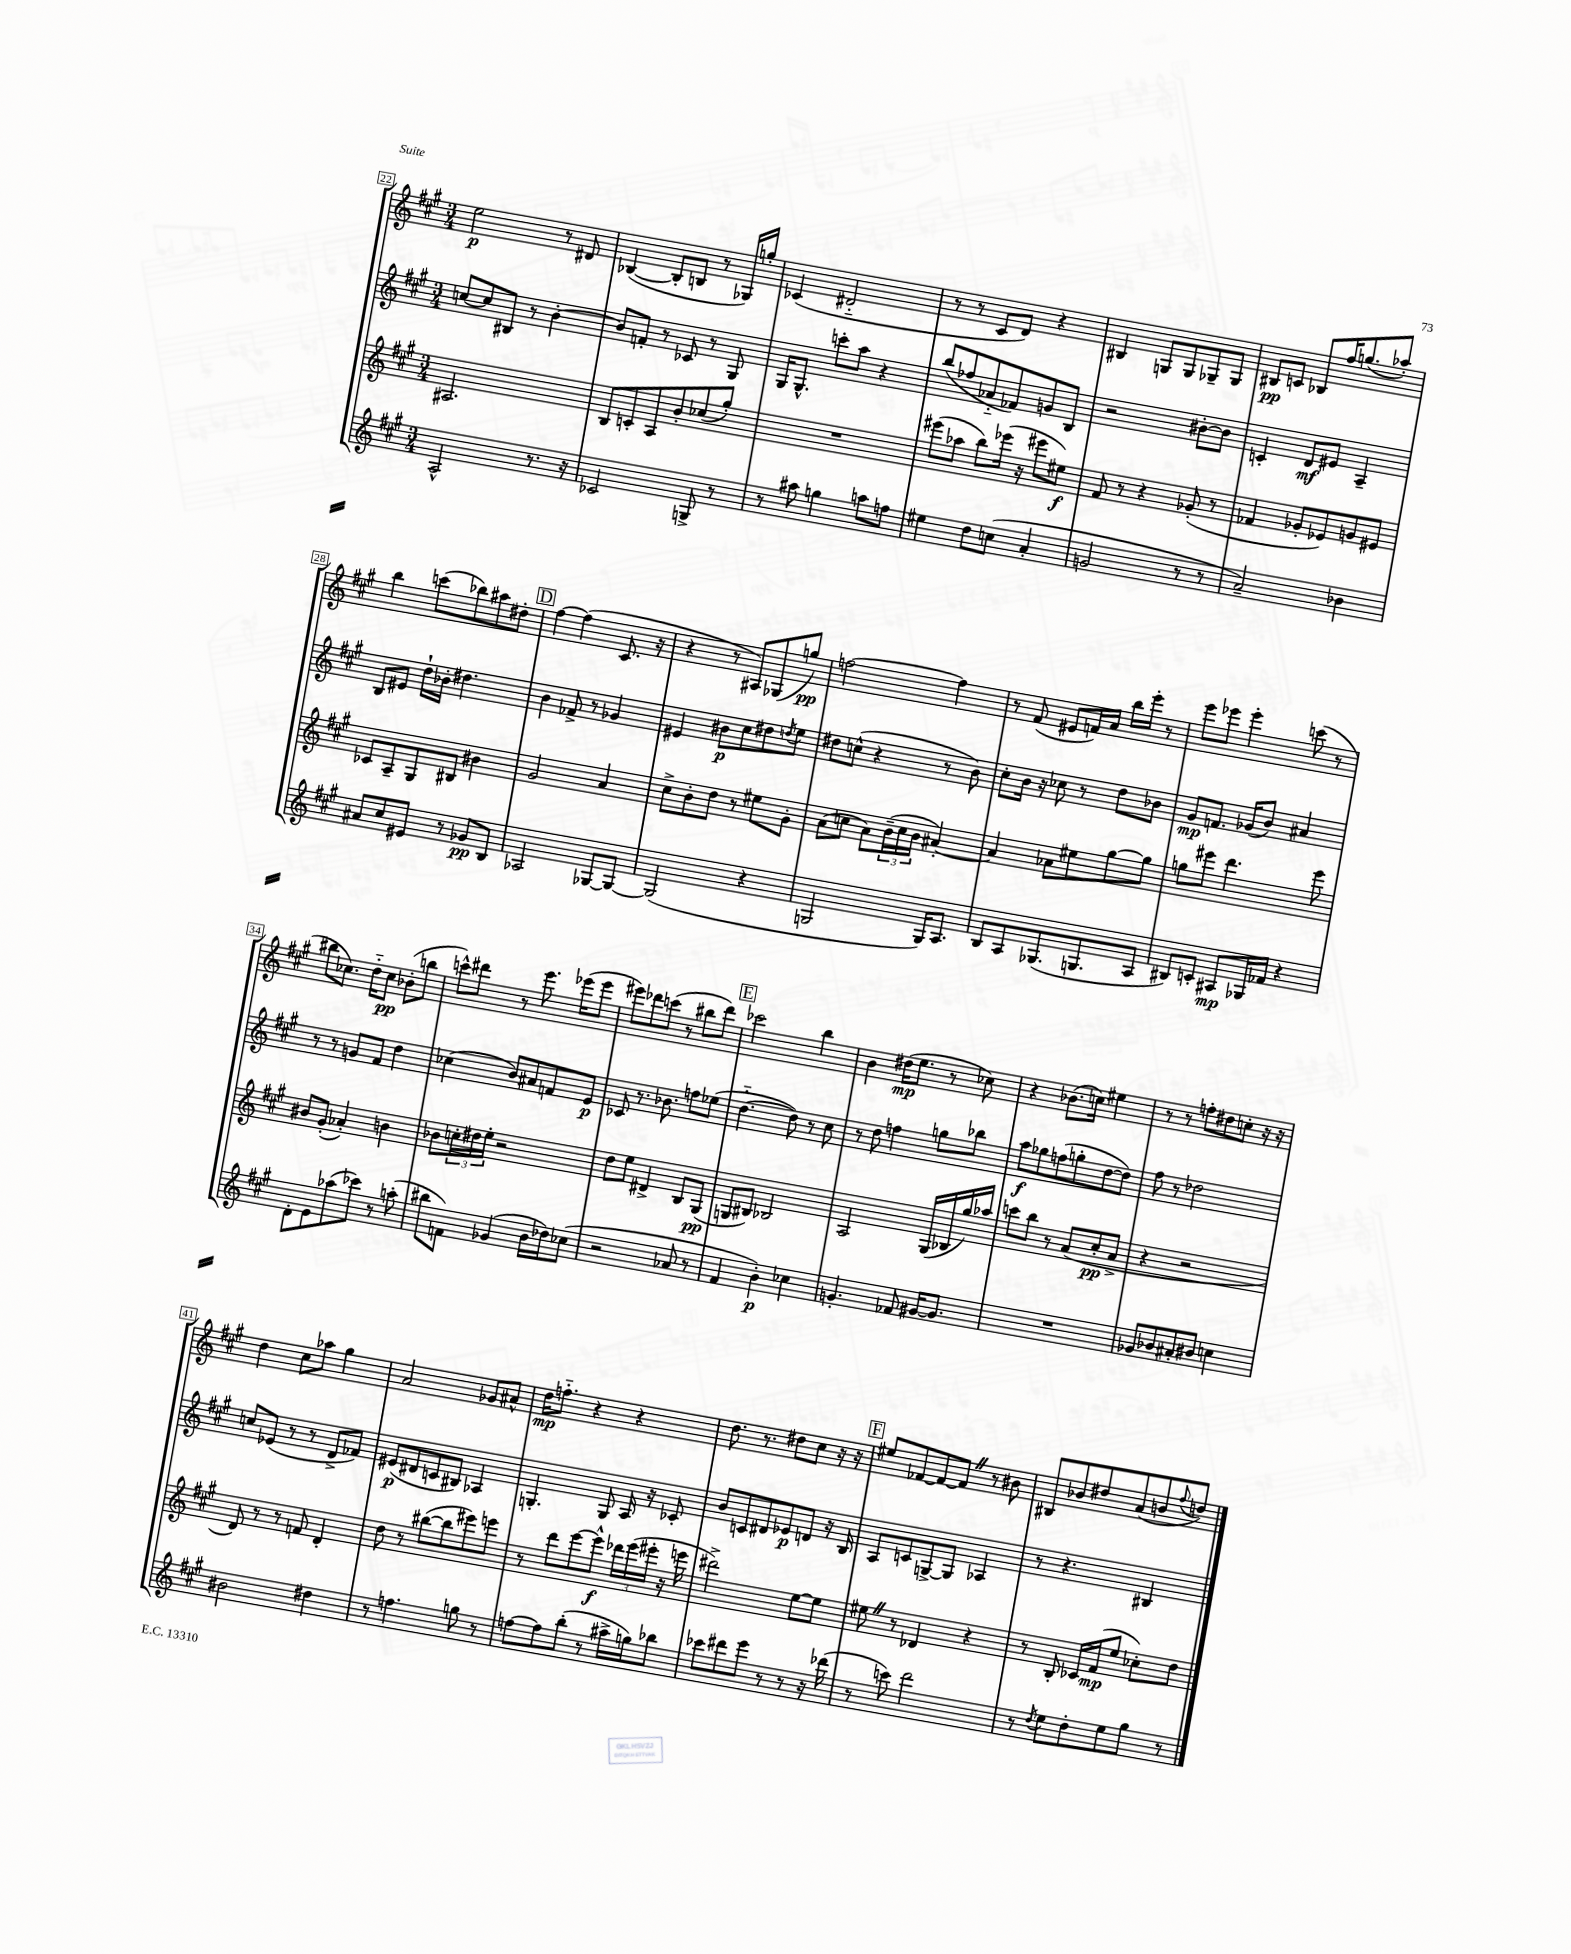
<<
\new StaffGroup <<
\new Staff = "s0" {
    \clef treble \key a \major \numericTimeSignature \time 3/4
    e''2\p r8 dis'8 |
    bes4~( bes8-. b8 r8 ges16) g''16-. |
    ces'4( dis'2-_ |
    r8 r8 cis'8 d'8) r4 |
    bis4 g8 g8 ges8-- ges8 |
    bis8\pp c'8 bes8 fis''16 g''8.( aes''8-.) |
    b''4 c'''8( bes''8) ais''8 dis''8-. |
    \mark \markup { \box "D" } fis''4~ fis''4( cis'8. r16 |
    r4 r8 ais8) ges8( g''8\pp) |
    f''2~ f''4 |
    r8 fis'8( eis'8 f'16) a'16 b''16 e'''16-. r8 |
    e'''8 ees'''8 ees'''4-. c'''8( r8 |
    bis''8 ces''8.) d''16-_ ces''8\pp bes'8-.( b''8 |
    c'''8-^) dis'''8 r8 e'''8. ees'''16( ees'''8 |
    eis'''8) des'''8 c'''8( r8 bis''8 des'''8) |
    \mark \markup { \box "E" } ces'''2 b''4 |
    b'4 dis''16\mp( e''8. r8 ces''8) |
    r4 bes'8.( c''16) eis''4 |
    r8 r8 f''8-. dis''8 c''8-. r16 r16 |
    d''4 cis''8 aes''8 gis''4 |
    a'2 ges'8 ais'8-^ |
    d''16\mp f''8.-_ r4 r4 |
    d''8. r8. dis''8 cis''8 r16 r16 |
    \mark \markup { \box "F" } eis''8 fes'8~ fes'8~ fes'8 \once \override BreathingSign.text = \markup { \musicglyph "scripts.caesura.straight" } \breathe r8 bis'8 |
    bis8 bes'8 dis''8 a'8( b'8 \appoggiatura { fis''8 } d''8) \bar "|." |
}
\new Staff = "s1" {
    \clef treble \key a \major \numericTimeSignature \time 3/4
    c''8~ c''8 bis8 r8 b'4~-. |
    b'8 f'8-. r8 ces'8 r8 gis8 |
    gis16 gis8.-^ c'''8-. a''8 r4 |
    b''8( fes''8 aes'8-_ fes'8) g'8 b8 |
    r2 bis'8~-. bis'8 |
    c'4-. d'8\mf eis'8 a4-- |
    b8 eis'8 d''16-! bes'16-. dis''4. |
    \mark \markup { \box "D" } b'4 fes'8-> r8 ges'4 |
    eis'4 bis'8\p cis''8 dis''8 \acciaccatura { d''8 } e''8 |
    dis''8 c''8-^( r4 r8 b'8) |
    cis''8-. b'16 r16 ces''8 r8 d''8 bes'8 |
    gis'8\mp f'8. ges'16( b'8) ais'4 |
    r8 r8 g'8 fis'8 d''4 |
    ces''4( b'8) ais'8 f'8 e'8\p |
    ces'8 r8. bes'8. f''8 ees''8( |
    \mark \markup { \box "E" } d''4.~-_ d''8) r8 cis''8 |
    r8 d''8 f''4 g''8 bes''8 |
    a''8\f ges''8 f''8( g''8-. d''8~ d''8) |
    fis''8 r8 des''2 |
    c''8 ees'8( r8 r8 d'8-> fes'8) |
    eis'8\p( dis'8 c'8 bis8) aes4 |
    g4.-. g8 a16 r16 ces'8-. |
    b'8 c'8 dis'8 ees'8\p d'8 r16 b16 |
    \mark \markup { \box "F" } a8 c'8 g8~-> g8 aes4 |
    r8 r4. bis4 \bar "|." |
}
\new Staff = "s2" {
    \clef treble \key a \major \numericTimeSignature \time 3/4
    ais2. |
    b8 c'8-. a8 b'8-. ces''8( gis''8-.) |
    R2. |
    eis'''8( aes''8 b''8) ees'''16( r16 eis'''8 eis''8\f) |
    fis'8 r8 r4 ges'8-.( r8 |
    fes'4 ges'8-. ees'8) g'8 eis'8 |
    ces'8 a8-- gis8 bis8 bis'4 |
    \mark \markup { \box "D" } gis'2 a'4 |
    cis''8-> b'8-. d''8 r8 eis''8 gis'8-. |
    a'8( c''8 a'8) \tuplet 3/2 { b'16--( c''16 b'16 } ais'4~-.) |
    ais'4 aes'8 eis''8 gis''8~ gis''8 |
    g''8 eis'''8 d'''4. eis'''8 |
    bis'8 gis'8-.( aes'4-.) b'4 |
    bes'8 \tuplet 3/2 { c''16-. dis''16 e''16-. } r2 |
    d''8 e''8 dis'4-> b8 gis8\pp( |
    \mark \markup { \box "E" } g8 bis8) bes2 |
    a2 gis16( bes16 gis''16) aes''16 |
    c'''8 b''8 r8 a'8( cis''8-.\pp a'8-> |
    r4 r2 |
    d'8) r8 r8 f'8 d'4-. |
    d''8 r8 bis''8~( bis''8 eis'''8) e'''8 |
    r8 d'''8 e'''8~ e'''8-^\f \tuplet 3/2 { des'''16 e'''16( eis'''16-. } r16 e'''16 |
    dis'''2->) e''8~ e''8 |
    \mark \markup { \box "F" } eis''8 \once \override BreathingSign.text = \markup { \musicglyph "scripts.caesura.straight" } \breathe r8 des'4 r4 |
    r8 b8-. ces'16 fis'16\mp( e''8 ces''8-.) d''8 \bar "|." |
}
\new Staff = "s3" {
    \clef treble \key a \major \numericTimeSignature \time 3/4
    a2-^ r8. r16 |
    ces'2 g8-> r8 |
    r8 ais''8 g''4 a''8 f''8 |
    eis''4 d''8 c''8( a'4-. |
    g'2 r8 r8 |
    a'2--) bes'4 |
    ais'8 cis''8 eis'8 r8 ges'8\pp b8 |
    \mark \markup { \box "D" } aes2 ges8~ ges8~ |
    ges2( r4 |
    g2 g16) a8. |
    b8 a8 ges8.( g8. a8 |
    bis8) c'8-. ais8\mp ges16 fes'16 r4 |
    d'8-. e'8 aes''8( ces'''8) r8 a''8-.( |
    bis''8 f'8) ges'4( b'16 des''16) ces''8( |
    r2 aes'8 r8 |
    \mark \markup { \box "E" } fis'4 b'4-.\p) ces''4 |
    g'4.-. fes'8 gis'16~ gis'8. |
    R2. |
    ges'8 bes'8 ais'8-. bis'8 c''4 |
    bis'2 dis''4 |
    r8 f''4. g''8 r8 |
    f''8~ f''8 b''8-.( r8 ais''16-> g''16) bes''8 |
    ces'''8 dis'''8 e'''8 r8 r8 r16 des'''16( |
    \mark \markup { \box "F" } r8 c'''8) d'''2 |
    r8 \acciaccatura { d''8 } e''8 d''8-. e''8 gis''8 r8 \bar "|." |
}
>>
>>
\layout { \context { \Score currentBarNumber = #22 \override BarNumber.stencil = #(make-stencil-boxer 0.1 0.3 ly:text-interface::print) } }
